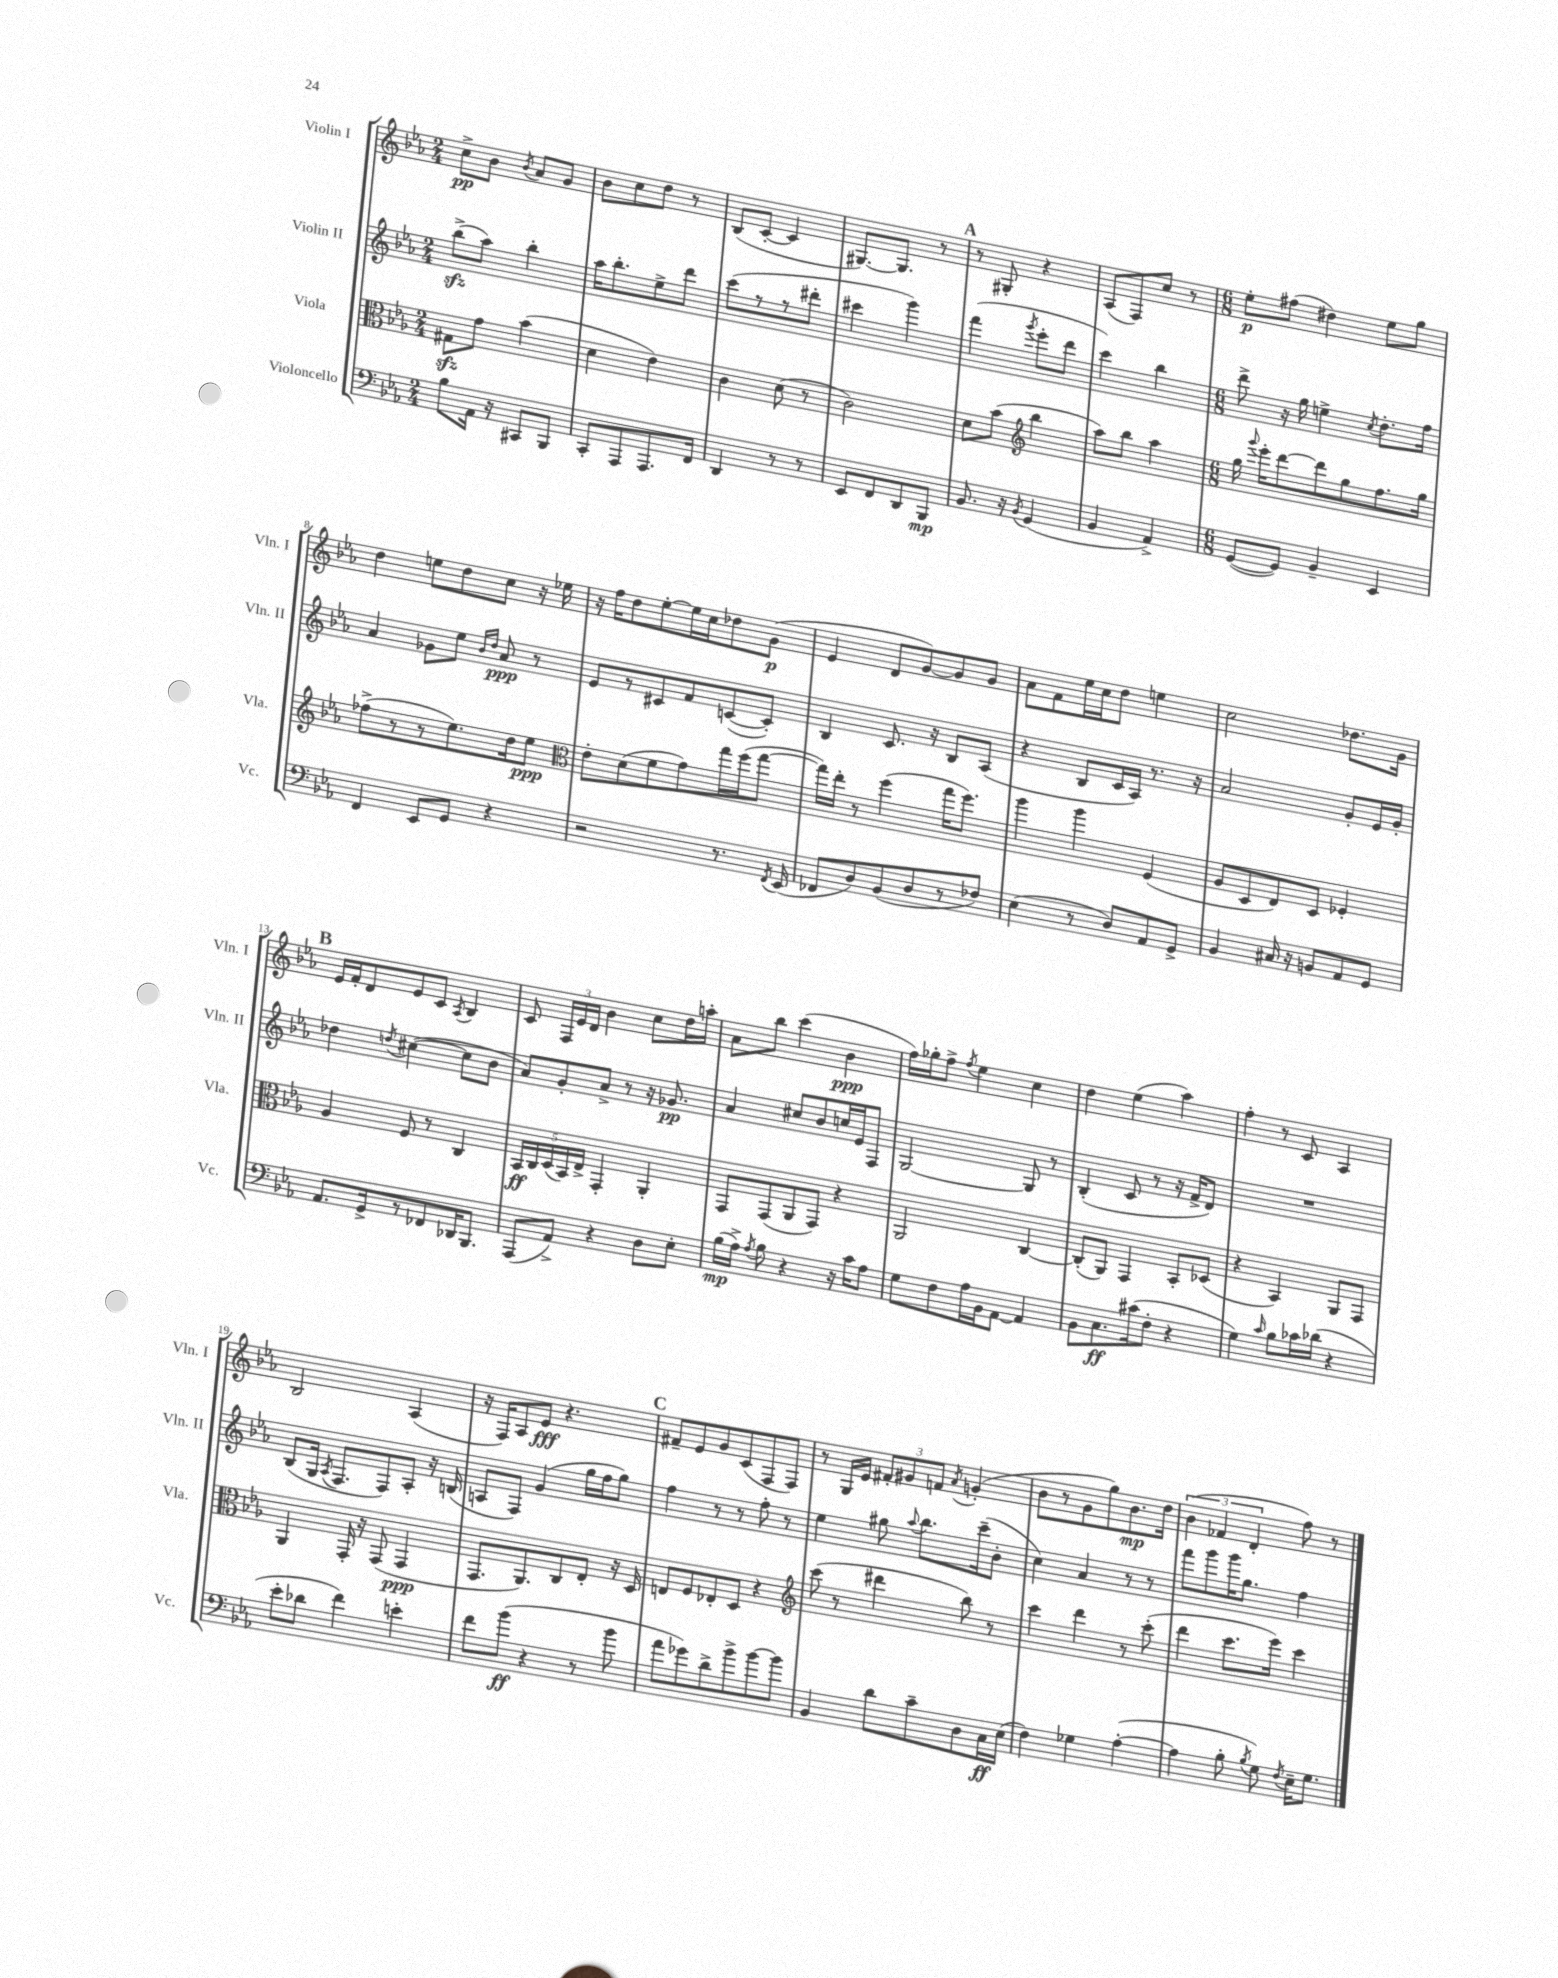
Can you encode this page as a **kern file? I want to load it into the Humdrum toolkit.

**kern	**dynam	**kern	**dynam	**kern	**dynam	**kern	**dynam
*part4	*part4	*part3	*part3	*part2	*part2	*part1	*part1
*staff4	*staff4	*staff3	*staff3	*staff2	*staff2	*staff1	*staff1
*I"Violoncello	*	*I"Viola	*	*I"Violin II	*	*I"Violin I	*
*I'Vc.	*	*I'Vla.	*	*I'Vln. II	*	*I'Vln. I	*
*clefF4	*	*clefC3	*	*clefG2	*	*clefG2	*
*k[b-e-a-]	*	*k[b-e-a-]	*	*k[b-e-a-]	*	*k[b-e-a-]	*
*M2/4	*	*M2/4	*	*M2/4	*	*M2/4	*
=1	=1	=1	=1	=1	=1	=1	=1
8B-\L	.	8G#Xzz\L	.	(8bb-zz^\L	.	8cc^\L	pp
16AA-\Jk	.	8g\J	.	8aa-\J)	.	8b-\J	.
16r	.	.	.	.	.	.	.
.	.	.	.	.	.	8qb-/	.
8CC#X/L	.	(4b-\	.	4bb-'\	.	8a-/L	.
8BBB-/J	.	.	.	.	.	8g/J	.
=2	=2	=2	=2	=2	=2	=2	=2
8CC'/L	.	4d\	.	16aa-\KL	.	8b-\L	.
.	.	.	.	8.bb-'\	.	.	.
8AAA-/	.	.	.	.	.	8cc\	.
8.AAA-/	.	4e-\)	.	8ee-^\	.	8dd\J	.
.	.	.	.	8ddd\J	.	8r	.
16FF/Jk	.	.	.	.	.	.	.
=3	=3	=3	=3	=3	=3	=3	=3
4DD/	.	4c\	.	(8ccc\L	.	(8B-/L	.
.	.	.	.	8r	.	[8c'/J	.
8r	.	(8d\	.	8r	.	4c/]	.
8r	.	8r	.	8ddd#X'\J	.	.	.
=4	=4	=4	=4	=4	=4	=4	=4
8EE-/L	.	2c\)	.	4ccc#X\	.	[8.G#X/L)	.
8FF/	.	.	.	.	.	.	.
.	.	.	.	.	.	8.G#/J]	.
8DD/	.	.	.	4ggg\)	.	.	.
8BBB-/J	mp	.	.	.	.	8r	.
!!LO:REH:place=s1:t=A
=5	=5	=5	=5	=5	=5	=5	=5
8.BB-/	.	8d\L	.	(4fff\	.	8r	.
.	.	(8b-\J	.	.	.	8G#X'/	.
16r	.	.	.	.	.	.	.
8qBB-/	.	.	.	.	.	.	.
*	*	*clefG2	*	*	*	*	*
.	.	.	.	8qggg/	.	.	.
(4GG/	.	4bb-\	.	8eee-'\L	.	4r	.
.	.	.	.	8ddd\J	.	.	.
=6	=6	=6	=6	=6	=6	=6	=6
4BB-/	.	8aa-\L)	.	4ccc\)	.	(8A-/L	.
.	.	8bb-\J	.	.	.	8F/)	.
4AA-^/)	.	4aa-\	.	4bb-\	.	8cc/J	.
.	.	.	.	.	.	8r	.
=7	=7	=7	=7	=7	=7	=7	=7
*M6/8	*	*M6/8	*	*M6/8	*	*M6/8	*
([8GG/L	.	16gg\	.	8ddd^\	.	8ee-'\L	p
.	.	8qqggg/	.	.	.	.	.
.	.	16eee-'\KL	.	.	.	.	.
8GG/J])	.	[8ddd\	.	16r	.	(8ff#X\J	.
.	.	.	.	16gg\	.	.	.
4BB-~/	.	8ddd\]	.	4een^\	.	4dd#X\)	.
.	.	8gg\	.	.	.	.	.
.	.	.	.	8qcc/	.	.	.
4EE-/	.	8.ff\	.	8.dd'\L	.	8ee-\L	.
.	.	.	.	.	.	8gg\J	.
.	.	16gg\Jk	.	16ff\Jk	.	.	.
!!LO:LB:g=z
=8	=8	=8	=8	=8	=8	=8	=8
4FF/	.	(8ff-X^\L	.	4a-/	.	4dd\	.
.	.	8r	.	.	.	.	.
8EE-/L	.	8r	.	8g-X\L	.	8een\L	.
8GG/J	.	8.ee-\)	.	8ee-\J	.	8dd\	.
.	.	.	.	16qqb-/LL	.	.	.
.	.	.	.	16qqdd/JJ	.	.	.
4r	.	.	.	8a-/	ppp	8cc\J	.
.	.	16dd\k	.	.	.	.	.
.	.	8ee-\J	ppp	8r	.	16r	.
.	.	.	.	.	.	16ee-X\	.
=9	=9	=9	=9	=9	=9	=9	=9
*	*	*clefC3	*	*	*	*	*
2r	.	8e-'\L	.	8e-/L	.	16r	.
.	.	.	.	.	.	16ff\KL	.
.	.	(8d\	.	8r	.	8dd\	.
.	.	8f\	.	8c#X/	.	[8ee-'\	.
.	.	8g\)	.	8f/	.	16ee-\L]	.
.	.	.	.	.	.	16cc\J	.
8.r	.	16gg\L	.	([8cn/	.	8dd-X\	.
.	.	(16ff\J	.	.	.	.	.
.	.	[8gg\J	.	8c'/J])	.	(8g\J	p
8qFF/	.	.	.	.	.	.	.
(16EE-/	.	.	.	.	.	.	.
=10	=10	=10	=10	=10	=10	=10	=10
8FF-X/L	.	16gg\LL])	.	4B-/	.	4e-/	.
.	.	16ee-'\JJ	.	.	.	.	.
8D/)	.	8r	.	.	.	.	.
(8BB-/	.	(4ff\	.	8.c/	.	8d/L	.
8D/	.	.	.	.	.	[8g/)	.
.	.	.	.	16r	.	.	.
8r	.	16gg\KL	.	8B-/L	.	8g/]	.
.	.	8.ff\J)	.	.	.	.	.
8F-X/J)	.	.	.	(8A-/J	.	8g/J	.
=11	=11	=11	=11	=11	=11	=11	=11
(4E-\	.	4aa-\	.	4r	.	8a-\L	.
.	.	.	.	.	.	8f\	.
8r	.	4aa-\	.	8B-/L	.	16ee-\L	.
.	.	.	.	.	.	16cc\J	.
8D/L)	.	.	.	16c/L	.	8dd\J	.
.	.	.	.	16A-/JJ)	.	.	.
8AA-/	.	(4F/	.	8.r	.	4een\	.
8GG^/J	.	.	.	.	.	.	.
.	.	.	.	16r	.	.	.
=12	=12	=12	=12	=12	=12	=12	=12
4BB-/	.	8A-/L	.	2a-/	.	2cc\	.
.	.	8D/	.	.	.	.	.
16C#X/	.	8E-/)	.	.	.	.	.
16r	.	.	.	.	.	.	.
8BBn/L	.	8D/J	.	.	.	.	.
8AA-/	.	4F-X'/	.	8g'/L	.	8.dd-X\L	.
8GG/J	.	.	.	16e-/L	.	.	.
.	.	.	.	16g'/JJ	.	16g\Jk	.
!!LO:LB:g=z
!!LO:REH:place=s1:t=B
=13	=13	=13	=13	=13	=13	=13	=13
8.AA-/L	.	4A-/	.	4dd-X\	.	16e-/LL	.
.	.	.	.	.	.	16f'/J	.
.	.	.	.	.	.	8d/	.
16GG^/k	.	.	.	.	.	.	.
.	.	.	.	8qddn/	.	.	.
8r	.	8F/	.	([4cc#X\	.	8e-/	.
8FF-X/	.	8r	.	.	.	8c/J	.
.	.	.	.	.	.	8qA-/	.
16DD-X/K	.	4C/	.	8cc#\L]	.	4B-/	.
8.BBB-/J	.	.	.	.	.	.	.
.	.	.	.	8b-\J	.	.	.
=14	=14	=14	=14	=14	=14	=14	=14
(8AAA-/L	.	20BB-/LL	ff	8a-/L)	.	8c/	.
.	.	20C/	.	.	.	.	.
.	.	(20D/	.	.	.	.	.
8AA-^/J)	.	.	.	8g'/	.	24F/LL	.
.	.	20BB-/)	.	.	.	.	.
.	.	.	.	.	.	24e-/	.
.	.	20E-^/JJ	.	.	.	.	.
.	.	.	.	.	.	24d/JJ	.
4r	.	4GG'/	.	8a-^/J	.	4b-\	.
.	.	.	.	8r	.	.	.
8D\L	.	4AA-'/	.	16r	.	8cc\L	.
.	.	.	.	8.g-X/	pp	.	.
8E-'\J	.	.	.	.	.	16dd\L	.
.	.	.	.	.	.	16aan'\JJ	.
=15	=15	=15	=15	=15	=15	=15	=15
(16B-\LL	mp	8GG/L	.	4a-/	.	8a-\L	.
16A-^\JJ)	.	.	.	.	.	.	.
8qA-/	.	.	.	.	.	.	.
8B-\	.	(8GG/	.	.	.	8bb-\J	.
4r	.	8AA-/	.	8cc#X/L	.	(4ccc\	.
.	.	8GG/J)	.	8b-/	.	.	.
16r	.	4r	.	16ccn/L	.	4b-\	ppp
16c\KL	.	.	.	16e-/J	.	.	.
8A-\J	.	.	.	8F/J	.	.	.
=16	=16	=16	=16	=16	=16	=16	=16
8G\L	.	2AA-/	.	[2G/	.	16ff\LL)	.
.	.	.	.	.	.	16gg-X'\J	.
8F\	.	.	.	.	.	8ff^\J	.
.	.	.	.	.	.	8qff/	.
16A-\L	.	.	.	.	.	4ee-\	.
16BB-\J	.	.	.	.	.	.	.
[8AA-\J	.	.	.	.	.	.	.
4AA-/]	.	[4C/	.	8G/]	.	4cc\	.
.	.	.	.	8r	.	.	.
=17	=17	=17	=17	=17	=17	=17	=17
8BB-\L	.	(8C'/L]	.	(4B-'/	.	4dd\	.
8.C\	ff	8AA-/J)	.	.	.	.	.
.	.	4GG/	.	8c/	.	(4ee-\	.
(16c#X\k	.	.	.	.	.	.	.
8F'\J	.	.	.	8r	.	.	.
4r	.	8BB-'/L	.	16r	.	4aa-\)	.
.	.	.	.	16f^/KL	.	.	.
.	.	(8D-X/J	.	8d/J)	.	.	.
=18	=18	=18	=18	=18	=18	=18	=18
4G\)	.	4r	.	2.r	.	4ff'\	.
16qqc/	.	.	.	.	.	.	.
8B-\L	.	4BB-/)	.	.	.	8r	.
16c-X\L	.	.	.	.	.	8c/	.
(16d-X\JJ	.	.	.	.	.	.	.
4r	.	8AA-/L	.	.	.	4A-/	.
.	.	8GG/J	.	.	.	.	.
!!LO:LB:g=z
=19	=19	=19	=19	=19	=19	=19	=19
8e-'\L	.	4AA-/	.	(8B-/L	.	2B-/	.
8d-X\J	.	.	.	16G/Jk	.	.	.
.	.	.	.	8qA-/	.	.	.
.	.	.	.	8.F/L	.	.	.
4f\)	.	16GG'/	.	.	.	.	.
.	.	16r	.	.	.	.	.
.	.	(8GG/	.	8F/)	.	.	.
4en'\	.	4GG/	ppp	8A-'/J	.	(4A-/	.
.	.	.	.	16r	.	.	.
.	.	.	.	(16Bn/	.	.	.
=20	=20	=20	=20	=20	=20	=20	=20
8f\L	.	8.GG/L	.	8An/L	.	16r	.
.	.	.	.	.	.	16F/KL)	.
(8b-\J	ff	.	.	8F/J)	.	8A-/	.
.	.	8.AA-/)	.	.	.	.	.
4r	.	.	.	(4g/	.	8e-/J	fff
.	.	8C/	.	.	.	4.r	.
8r	.	8E-'/J	.	16gg\LL	.	.	.
.	.	.	.	16ff\J	.	.	.
8b-\	.	16r	.	8gg\J)	.	.	.
.	.	16D/	.	.	.	.	.
!!LO:REH:place=s1:t=C
=21	=21	=21	=21	=21	=21	=21	=21
8a-\L	.	8En/L	.	4ff\	.	8f#X~/L	.
8g-X\)	.	8F/	.	.	.	8e-/	.
8d^\	.	8E-X'/	.	8r	.	8g/	.
8b-^\	.	8D/J	.	8r	.	(8c/	.
[8b-\	.	4r	.	8ff'\	.	8F/	.
8b-\J]	.	.	.	8r	.	8F/J)	.
=22	=22	=22	=22	=22	=22	=22	=22
*	*	*clefG2	*	*	*	*	*
4BB-/	.	(8ccc\	.	4ee-\	.	8r	.
.	.	8r	.	.	.	16G/LL	.
.	.	.	.	.	.	16e-/JJ	.
8d\L	.	4ddd#X\	.	8gg#X\	.	12f#X'/L	.
.	.	.	.	.	.	12g#X/	.
.	.	.	.	8qqaa-/	.	.	.
8c~\	.	.	.	8.bb-\L	.	.	.
.	.	.	.	.	.	12fn/J	.
.	.	.	.	.	.	8qa-/	.
8D\	.	8bb-\)	.	.	.	(4gn'/	.
.	.	.	.	(16ccc~\k	.	.	.
16C\L	ff	8r	.	8b-'\J	.	.	.
(16E-\JJ	.	.	.	.	.	.	.
=23	=23	=23	=23	=23	=23	=23	=23
4F\)	.	4ccc\	.	4cc\)	.	8b-\L	.
.	.	.	.	.	.	8r	.
4G-X\	.	4ddd\	.	4a-/	.	8g\	.
.	.	.	.	.	.	8gg\)	.
([4A-'\	.	8r	.	8r	.	8.b-\	mp
.	.	(8ccc'\	.	8r	.	.	.
.	.	.	.	.	.	16dd\Jk	.
=24	=24	=24	=24	=24	=24	=24	=24
4A-\]	.	4ddd\	.	8fff\L	.	(6b-\	.
.	.	.	.	8ggg\	.	.	.
.	.	.	.	.	.	6f-X/	.
8B-'\	.	8.ccc\L	.	16ggg\K	.	.	.
.	.	.	.	8.gg\J	.	.	.
.	.	.	.	.	.	6d'/	.
8qB-/	.	.	.	.	.	.	.
8G\)	.	.	.	.	.	.	.
.	.	16eee-\Jk)	.	.	.	.	.
8qF/	.	.	.	.	.	.	.
16E-~\KL	.	4ccc\	.	4ff\	.	8ff\)	.
8.G\J	.	.	.	.	.	.	.
.	.	.	.	.	.	8r	.
==	==	==	==	==	==	==	==
*-	*-	*-	*-	*-	*-	*-	*-
